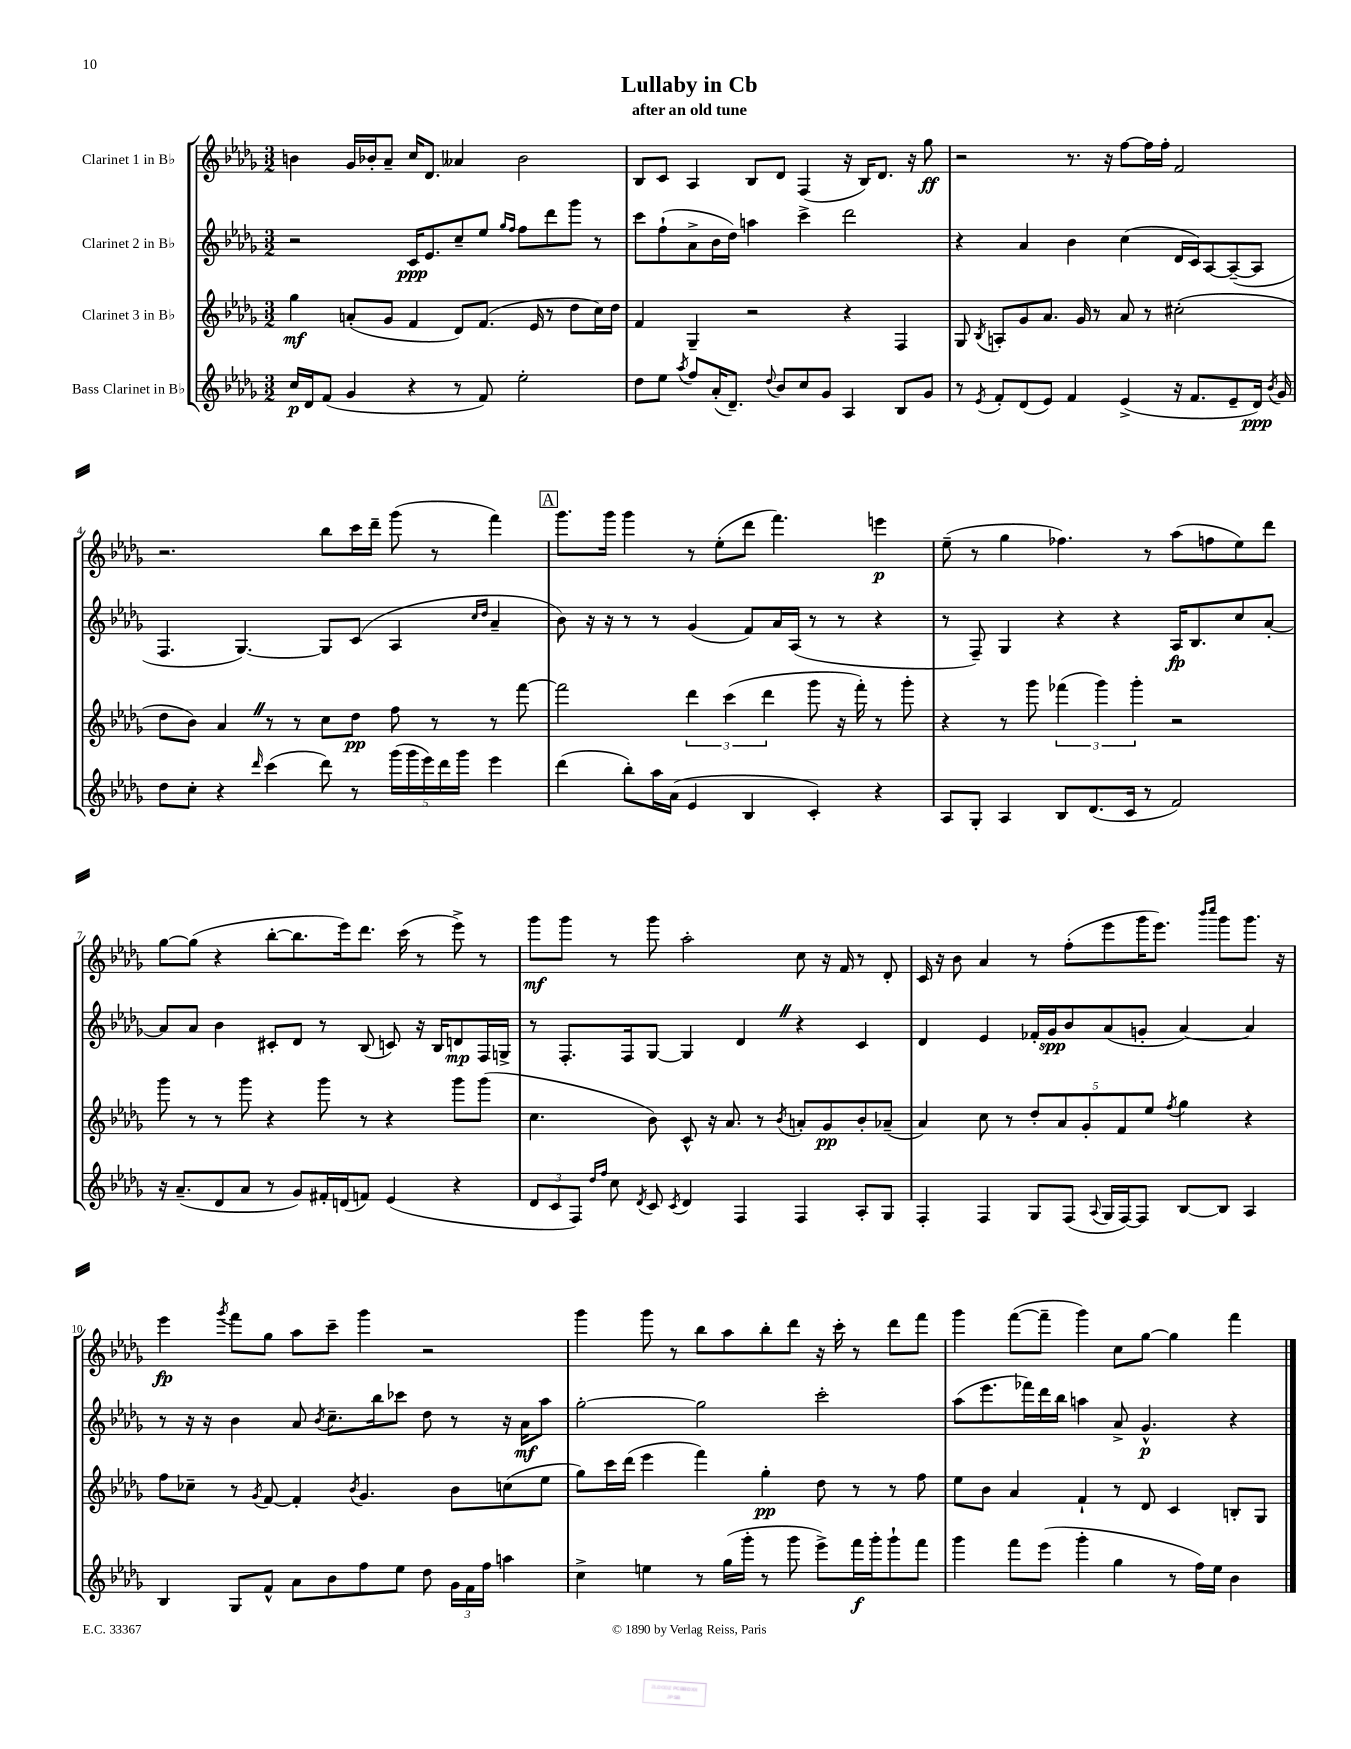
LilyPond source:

\header { title = "Lullaby in Cb" subtitle = "after an old tune" }
<<
\new StaffGroup <<
\new Staff = "s0" \with { instrumentName = "Clarinet 1 in Bb" } {
    \clef treble \key des \major \numericTimeSignature \time 3/2
    \autoBeamOff b'4 ges'16[ bes'16-. aes'8]-- c''16[ des'8.] aeses'4 bes'2 |
    bes8[ c'8] aes4 bes8[ des'8] f4( r16 bes16[) des'8.] r16 ges''8\ff |
    r2 r8. r16 f''8[~ f''16 f''16]-. f'2 |
    r2. bes''8[ c'''16 des'''16]-- ges'''8( r8 f'''4) |
    \mark \markup { \box "A" } ges'''8.[ ges'''16] ges'''4 r8 ees''8[-.( des'''8] f'''4.) e'''4\p |
    ees''8--( r8 ges''4 fes''4.) r8 aes''8[( f''8 ees''8) des'''8] |
    ges''8[~ ges''8]( r4 bes''8[~-. bes''8. ees'''16) des'''8.] c'''16( r8 ees'''8->) r8 |
    ges'''8[\mf ges'''8] r8 ges'''8 aes''2-. c''8 r16 f'16 r8 des'8-. |
    c'16 r16 bes'8 aes'4 r8 f''8[-.( ees'''8 ges'''16 ees'''8.]) \grace { bes'''16[ c''''16] } ges'''8[ ges'''8.] r16 |
    ees'''4\fp \acciaccatura { ges'''8 } f'''8[ ges''8] aes''8[ c'''8]-- ges'''4 r2 |
    ges'''4 ges'''8 r8 bes''8[ aes''8 bes''8-. des'''8] r16 c'''16-. r8 des'''8[ f'''8] |
    ges'''4 f'''8[~( f'''8]-- ges'''4) c''8[ ges''8]~ ges''4 f'''4 \bar "|." |
}
\new Staff = "s1" \with { instrumentName = "Clarinet 2 in Bb" } {
    \clef treble \key des \major \numericTimeSignature \time 3/2
    \autoBeamOff r2 c'16[\ppp ees'8. c''8-- ees''8] \grace { ges''16[ f''16] } f''8[ des'''8 ges'''8] r8 |
    c'''8[ f''8-!( aes'8-> bes'16 des''16]) a''4 c'''4-> des'''2 |
    r4 aes'4 bes'4 c''4( des'16[ c'16) aes8~ aes8~--( aes8] |
    f4. ges4.~) ges8[ c'8]( aes4 \grace { c''16[ des''16] } aes'4-- |
    \mark \markup { \box "A" } bes'8) r16 r16 r8 r8 ges'4( f'8[) aes'16 aes16]( r8 r8 r4 |
    r8 f8--) ges4 r4 r4 aes16[\fp bes8. c''8 aes'8]~-. |
    aes'8[ aes'8] bes'4 cis'8[-. des'8] r8 bes8( c'8) r16 bes16[ d'8\mp f16 g16]-> |
    r8 f8.[-. f16 ges8]~ ges4 des'4 \once \override BreathingSign.text = \markup { \musicglyph "scripts.caesura.straight" } \breathe r4 c'4 |
    des'4 ees'4 fes'16[-. ges'16\spp bes'8 aes'8( g'8]-. aes'4~) aes'4 |
    r8 r16 r16 bes'4 aes'8 \acciaccatura { bes'8 } c''8.[-- bes''16 ces'''8] des''8 r8 r16 aes'16[\mf aes''8] |
    ges''2~-. ges''2 c'''2-. |
    aes''8[( ees'''8. fes'''16) des'''16 bes''16] a''4 aes'8-> ges'4.-^\p r4 \bar "|." |
}
\new Staff = "s2" \with { instrumentName = "Clarinet 3 in Bb" } {
    \clef treble \key des \major \numericTimeSignature \time 3/2
    \autoBeamOff ges''4\mf a'8[-.( ges'8] f'4 des'8[) f'8.]( ees'16 r8 des''8[ c''16) des''16] |
    f'4 ges4-- r2 r4 f4 |
    ges8 \acciaccatura { bes8 } a8[-. ges'8 aes'8.] ges'16 r8 aes'8 r8 cis''2-.( |
    des''8[ bes'8]) aes'4 \once \override BreathingSign.text = \markup { \musicglyph "scripts.caesura.straight" } \breathe r8 r8 c''8[ des''8]\pp f''8 r8 r8 f'''8~ |
    \mark \markup { \box "A" } f'''2 \tuplet 3/2 { des'''4 c'''4( des'''4 } ges'''8 r16 f'''16-.) r8 ges'''8-. |
    r4 r8 ges'''8 \tuplet 3/2 { fes'''4( ges'''4) ges'''4-. } r2 |
    ges'''8 r8 r8 ges'''8 r4 ges'''8 r8 r4 ges'''8[ ges'''8]( |
    c''4. bes'8) c'8-^ r16 aes'8. r8 \acciaccatura { bes'8 } a'8[-. ges'8\pp bes'8-. aes'8]--( |
    aes'4) c''8 r8 \tuplet 5/4 { des''8[-. aes'8 ges'8-. f'8 ees''8] } \acciaccatura { f''8 } ges''4 r4 |
    f''8[ ces''8]-- r8 \acciaccatura { ges'8 } f'8~ f'4-. \acciaccatura { bes'8 } ges'4. bes'8[ c''8( ees''8] |
    ges''8[) c'''16 des'''16]( ees'''4 f'''4) ges''4-.\pp des''8 r8 r8 f''8 |
    ees''8[ bes'8] aes'4 f'4-! r8 des'8 c'4 b8[-. ges8] \bar "|." |
}
\new Staff = "s3" \with { instrumentName = "Bass Clarinet in Bb" } {
    \clef treble \key des \major \numericTimeSignature \time 3/2
    \autoBeamOff c''16[\p des'16 f'8]( ges'4 r4 r8 f'8) ees''2-. |
    des''8[ ees''8] \acciaccatura { aes''8 } f''8[ aes'16-.( des'8.]--) \appoggiatura { des''8 } bes'8[ c''8 ges'8] aes4 bes8[ ges'8] |
    r8 \acciaccatura { ees'8 } f'8[-. des'8( ees'8]) f'4 ees'4->( r16 f'8.[ ees'8-- des'16]\ppp) \acciaccatura { bes'8 } ges'16 |
    des''8[ c''8]-. r4 \grace { des'''16 } c'''4( des'''8) r8 \tuplet 5/4 { ges'''16[( ges'''16 ees'''16) des'''16 ges'''16] } ees'''4 |
    \mark \markup { \box "A" } des'''4( bes''8[-.) aes''16 aes'16]( ees'4 bes4 c'4-.) r4 |
    aes8[ ges8]-. aes4 bes8[ des'8.( c'16] r8 f'2) |
    r16 aes'8.[--( des'8 aes'8] r8 ges'8[) fis'16-. d'16( f'8]) ees'4( r4 |
    \tuplet 3/2 { des'8[ c'8 f8]) } \grace { des''16[ f''16] } c''8 \acciaccatura { des'8 } c'8 \acciaccatura { c'8 } des'4 f4 f4 aes8[-. ges8] |
    f4-. f4 ges8[ f8]( \appoggiatura { aes8 } ges16[ f16~) f8] bes8[~ bes8] aes4 |
    bes4 ges8[ f'8]-^ aes'8[ bes'8 f''8 ees''8] des''8 \tuplet 3/2 { ges'16[ f'16 f''16] } a''4 |
    c''4-> e''4 r8 ges''16[( ges'''16]-. r8 ges'''8 ees'''8[->) f'''16\f ges'''16-. ges'''8-! f'''8] |
    ges'''4 f'''8[ ees'''8]( ges'''4-. ges''4 r8 f''16[) ees''16] bes'4 \bar "|." |
}
>>
>>
